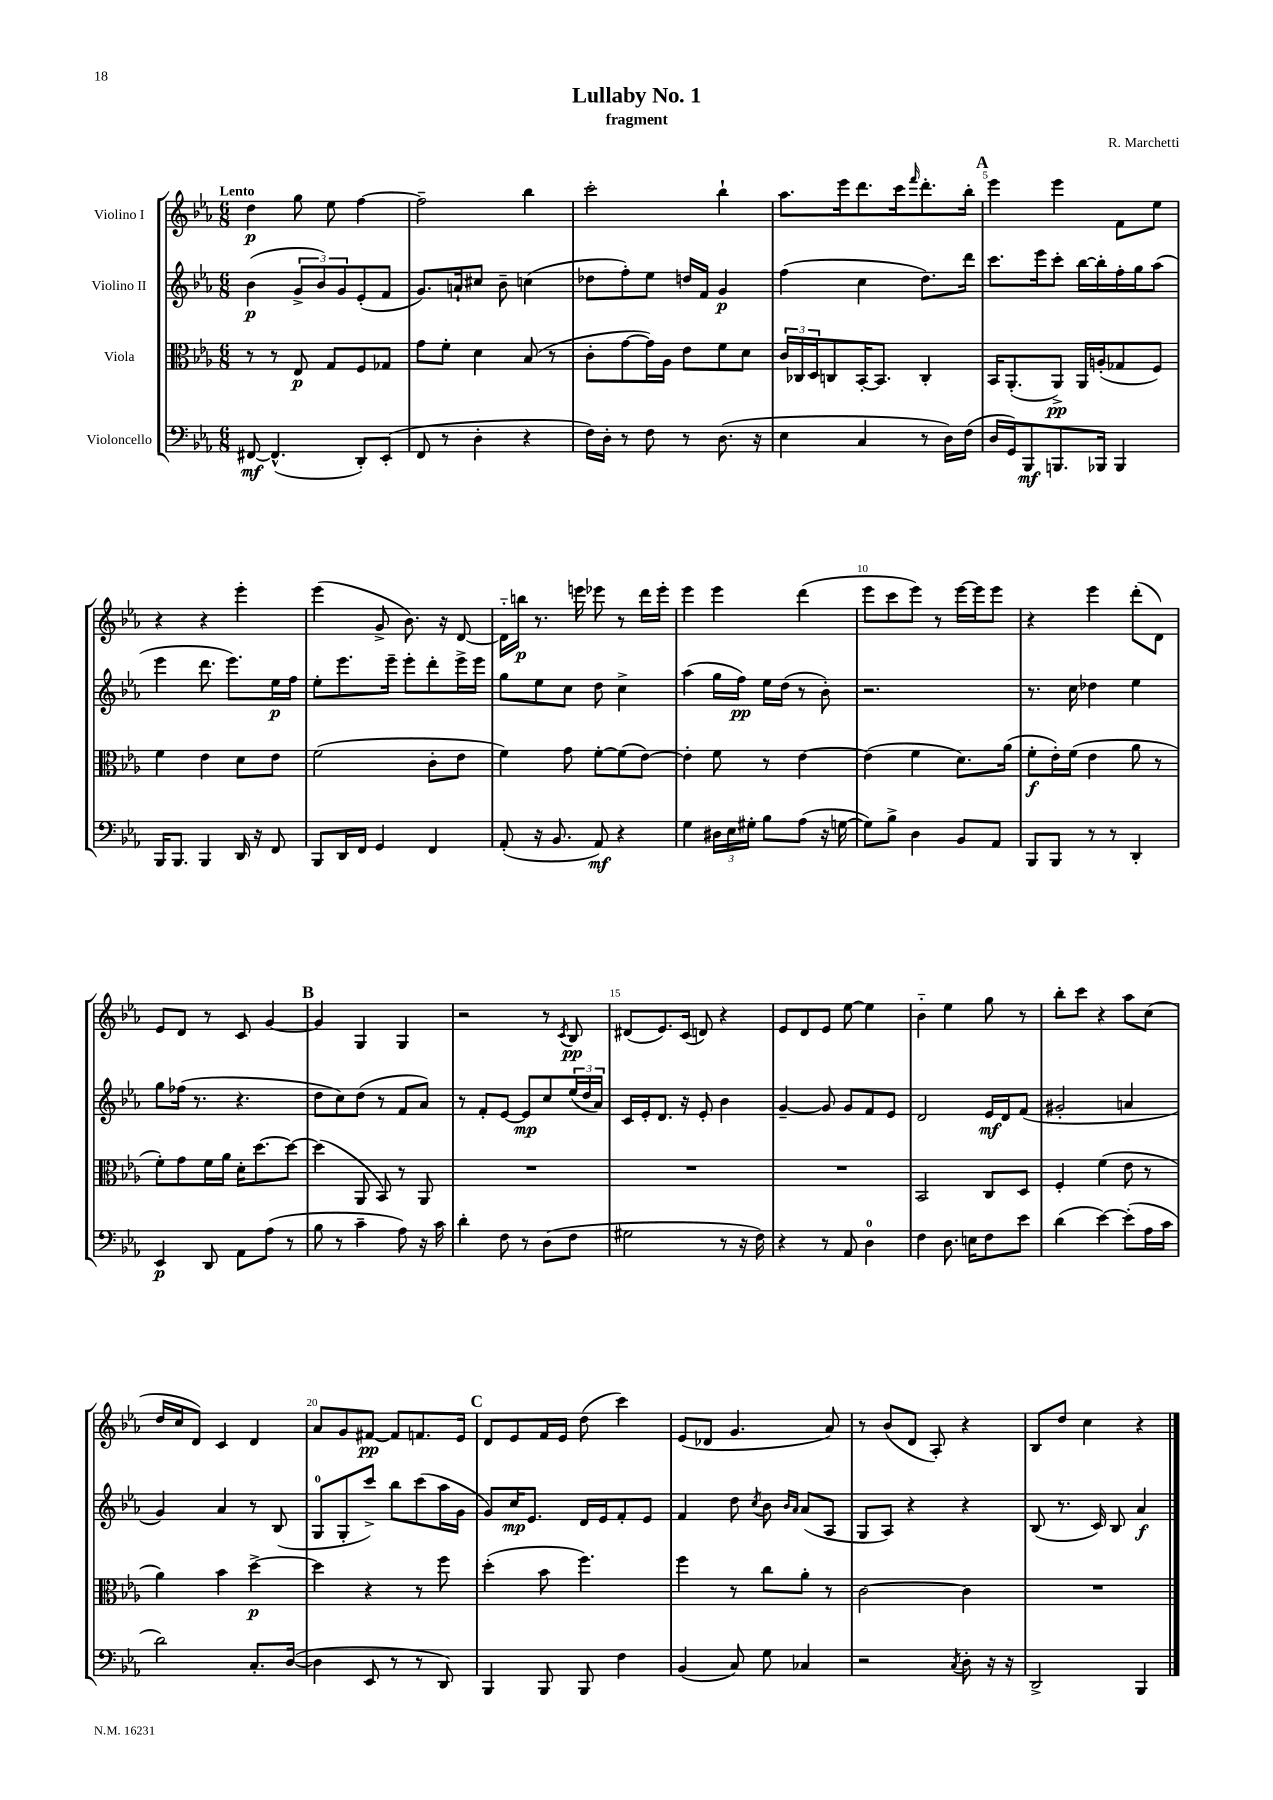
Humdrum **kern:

**kern	**kern	**kern	**kern
*staff4	*staff3	*staff2	*staff1
*clefF4	*clefC3	*clefG2	*clefG2
*k[b-e-a-]	*k[b-e-a-]	*k[b-e-a-]	*k[b-e-a-]
*M6/8	*M6/8	*M6/8	*M6/8
[8FF#	8r	(4b-	4dd
(4.FF#^^]	8r	.	.
.	8E-	12g^	8gg
.	.	12b-)	.
.	8G	.	8ee-
.	.	12g	.
8DD')	8F	(8e-'	[4ff
(8EE-'	8G-	8f	.
=	=	=	=
8FF	8g	8.g)	2ff~]
8r	8f'	.	.
.	.	16a`	.
4D'	4d	8cc#	.
.	.	8b-~	.
4r	(8B-	(4cc	4bb-
.	8r	.	.
=	=	=	=
16F)	8c'	8dd-	2ccc'
16D'	.	.	.
8r	[8g	8ff')	.
8F	16g])	8ee-	.
.	16A-	.	.
8r	8e-	16dd	.
.	.	16f	.
(8.D	8f	4g	4bb-`
.	8d	.	.
16r	.	.	.
=	=	=	=
4E-	24c	(4ff	8.aa-
.	24C-	.	.
.	24D	.	.
.	8C	.	.
.	.	.	16eee-
4C	[16BB-'	4cc	8.ddd
.	8.BB-]	.	.
.	.	.	16ccc
.	.	.	16qqfff
8r	4C'	8.dd)	8.ddd'
16D)	.	.	.
(16F	.	16ddd	16bb-'
=	=	=	=
16D	16BB-	8.ccc	4eee-
16GG)	(8.AA-'	.	.
8BBB-	.	.	.
.	.	16eee-	.
8.BBB	8AA-^)	8ccc'	4eee-
.	16AA-	[16bb-	.
16BBB-	(16A'	16bb-']	.
4BBB-	8G-	16ff'	8f
.	.	16gg	.
.	8F)	(8aa-	8ee-
=	=	=	=
16BBB-	4f	4eee-	4r
8.BBB-	.	.	.
4BBB-	4e-	8.ddd	4r
.	.	8.eee-)	.
16DD	8d	.	4eee-'
16r	.	.	.
8FF	8e-	16ee-	.
.	.	16ff	.
=	=	=	=
8BBB-	(2f	8ee-'	(4eee-
16DD	.	8.eee-	.
16FF	.	.	.
4GG	.	.	8g^
.	.	16eee-~	.
.	.	8eee-'	8.b-)
4FF	8c'	8ddd'	.
.	.	.	16r
.	8e-	16eee-^	[8d
.	.	16eee-	.
=	=	=	=
(8AA-'	4f)	8gg	16d'~]
.	.	.	16bb
16r	.	8ee-	8.r
8.BB-	.	.	.
.	8g	8cc	.
.	.	.	16eee
8AA-)	[8f'	8dd	8eee-
4r	(8f]	4cc^	8r
.	[8e-)	.	16ddd
.	.	.	16eee-'
=	=	=	=
4G	4e-']	(4aa-	4eee-
24D#	8f	16gg	4eee-
24E-	.	.	.
.	.	16ff)	.
24G#'	.	.	.
8B-	8r	16ee-	.
.	.	(16dd	.
(8A-	[4e-	8r	(4ddd
16r	.	8b-')	.
[16G	.	.	.
=	=	=	=
8G])	(4e-]	2.r	8eee-
8B-^	.	.	8ccc
4D	4f	.	8eee-)
.	.	.	8r
8BB-	8.d)	.	[16eee-
.	.	.	16eee-]
8AA-	.	.	8eee-
.	(16a-	.	.
=	=	=	=
8BBB-	8f'	8.r	4r
8BBB-	16e-')	.	.
.	(16f	16cc	.
8r	4e-	4dd-	4eee-
8r	.	.	.
4DD'	8a-	4ee-	(8ddd'
.	8r	.	8d)
=	=	=	=
4EE-	8f')	8gg	8e-
.	8g	(16ff-	8d
.	.	8.r	.
8DD	16f	.	8r
.	16a-	.	.
8AA-	16d'	4.r	8c
.	[8.dd	.	.
(8A-	.	.	[4g
8r	8dd_	.	.
=	=	=	=
8B-	(4dd]	8dd	4g]
8r	.	8cc)	.
4c~	8AA-	(8dd	4G
.	8BB-)	8r	.
8A-)	8r	8f	4G
16r	8AA-	8a-)	.
16c	.	.	.
=	=	=	=
4d'	2.r	8r	2r
.	.	8f'	.
8F	.	[8e-	.
8r	.	8e-]	.
(8D	.	8cc	8r
.	.	.	8qc
8F	.	(24ee-	8B-
.	.	24dd	.
.	.	24a-)	.
=	=	=	=
2G#	2.r	16c	(8d#
.	.	16e-'	.
.	.	8.d	8.e-)
.	.	16r	(16c
.	.	8e-'	8d)
8r	.	4b-	4r
16r	.	.	.
16F)	.	.	.
=	=	=	=
4r	2.r	[4g~	8e-
.	.	.	8d
8r	.	8g]	8e-
8AA-	.	8g	[8ee-
4D	.	8f	4ee-]
.	.	8e-	.
=	=	=	=
4F	2BB-	2d	4b-'~
8.D	.	.	4ee-
16E	.	.	.
8F	8C	16e-	8gg
.	.	16d	.
8e-	8D	(8f	8r
=	=	=	=
(4d	4F'	2g#'	8bb-'
.	.	.	8ccc
[4e-)	(4f	.	4r
(8e-']	8e-	4a	8aa-
16A-	8r	.	(8cc
16c	.	.	.
=	=	=	=
2d)	4a-)	4g)	16dd
.	.	.	16cc
.	.	.	8d)
.	4b-	4a-	4c
8.C'	[4dd^	8r	4d
.	.	(8B-	.
([16D	.	.	.
=	=	=	=
4D]	4dd]	8G	8a-
.	.	8G'	8g
8EE-	4r	8ccc^)	[8f#
8r	.	8bb-	8f#]
8r	8r	(8ccc	8.f
8DD)	8ff	16aa-	.
.	.	16g	16e-
=	=	=	=
4BBB-	(4dd'	8g)	8d
.	.	16cc	8e-
.	.	8.e-	.
8BBB-	8b-	.	16f
.	.	.	16e-
8BBB-	4.ff)	16d	(8dd
.	.	16e-	.
4F	.	8f'	4ccc)
.	.	8e-	.
=	=	=	=
(4BB-	4ff	4f	(8e-
.	.	.	8d-
8C)	8r	8dd	4.g
.	.	8qcc	.
8G	8cc	8b-	.
.	.	16qqb-	.
.	.	16qqa-	.
4C-	8a-'	(8a-	.
.	8r	8A-	8a-)
=	=	=	=
2r	[2c	8G	8r
.	.	8A-)	(8b-
.	.	4r	8d
.	.	.	8A-')
8qC	.	.	.
8D'	4c]	4r	4r
16r	.	.	.
16r	.	.	.
=	=	=	=
2DD^	2.r	(8B-	8B-
.	.	8.r	8dd
.	.	.	4cc
.	.	16c)	.
.	.	8B-	.
4BBB-	.	4a-	4r
==	==	==	==
*-	*-	*-	*-
